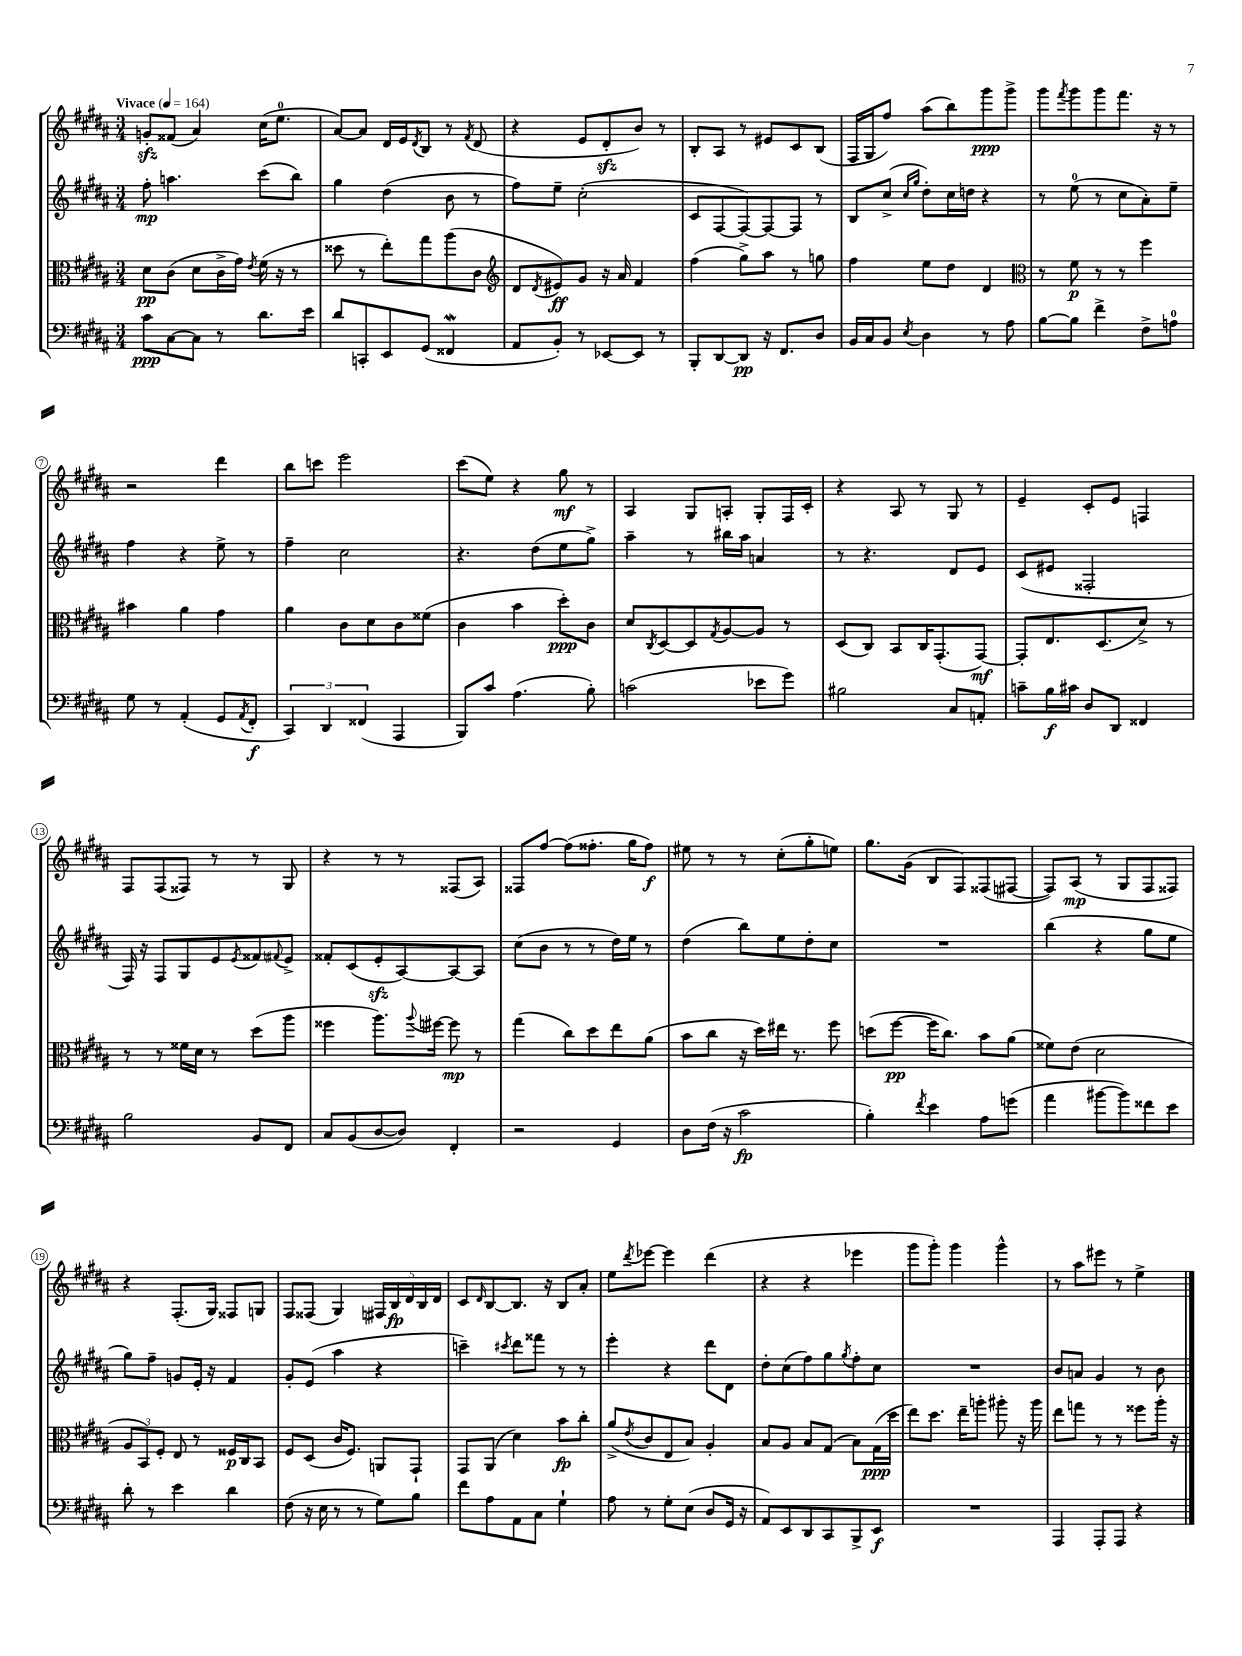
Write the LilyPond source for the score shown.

<<
\new StaffGroup <<
\new Staff = "s0" {
    \clef treble \key b \major \numericTimeSignature \time 3/4 \tempo "Vivace" 4 = 164
    g'8-.\sfz fisis'8( ais'4) cis''16( e''8.-0 |
    ais'8~) ais'8 dis'16 e'16 \acciaccatura { dis'8 } b8 r8 \acciaccatura { fis'8 } dis'8( |
    r4 e'8 dis'8-.\sfz b'8) r8 |
    b8-. ais8 r8 eis'8 cis'8 b8( |
    fis16 gis16 fis''8) ais''8( b''8) gis'''8\ppp gis'''8-> |
    gis'''8 \acciaccatura { fis'''8 } gis'''8 gis'''8 fis'''8. r16 r8 |
    r2 dis'''4 |
    b''8 c'''8 e'''2 |
    cis'''8( e''8) r4 gis''8\mf r8 |
    ais4 gis8 a8-. gis8-. fis16 cis'16-. |
    r4 ais8 r8 gis8 r8 |
    e'4-- cis'8-. e'8 f4 |
    fis8 fis8( fisis8) r8 r8 gis8 |
    r4 r8 r8 fisis8( ais8) |
    fisis8 fis''8~ fis''8( fisis''8.-. gis''16 fisis''8\f) |
    eis''8 r8 r8 cis''8-.( gis''8-. e''8) |
    gis''8. gis'16( b8 fis8) fisis8( fis8~ |
    fis8) ais8\mp( r8 gis8 fis8 fisis8) |
    r4 fis8.-.( gis16) fisis8 g8 |
    fis8 fisis8( gis4) \tuplet 5/4 { fis16 b16\fp dis'16 b16 dis'16 } |
    cis'8 \grace { dis'16 } b8~ b8. r16 b8 ais'8-. |
    e''8 \acciaccatura { dis'''8 } ees'''8~ ees'''4 dis'''4( |
    r4 r4 ees'''4 |
    gis'''8 gis'''8-.) gis'''4 gis'''4-^ |
    r8 ais''8 eis'''8 r8 e''4-> \bar "|." |
}
\new Staff = "s1" {
    \clef treble \key b \major \numericTimeSignature \time 3/4
    fis''8-.\mp a''4. cis'''8( b''8) |
    gis''4 dis''4( b'8 r8 |
    fis''8) e''8-- cis''2-.( |
    cis'8 fis8~ fis8~) fis8~ fis8 r8 |
    b8 cis''8->( \grace { cis''16 gis''16 } dis''8-.) cis''16 d''16 r4 |
    r8 e''8-0( r8 cis''8 ais'8-.) e''8-- |
    fis''4 r4 e''8-> r8 |
    fis''4-- cis''2 |
    r4. dis''8( e''8 gis''8->) |
    ais''4-- r8 bis''16 ais''16 a'4 |
    r8 r4. dis'8 e'8 |
    cis'8( eis'8 fisis2-. |
    fis16) r16 fis8 gis8 e'8 \acciaccatura { e'8 } fisis'8 \appoggiatura { fis'8 } e'8-> |
    fisis'8-. cis'8( e'8-.\sfz ais8~) ais8~ ais8 |
    cis''8( b'8 r8 r8 dis''16) e''16 r8 |
    dis''4( b''8) e''8 dis''8-. cis''8 |
    R2. |
    b''4( r4 gis''8 e''8 |
    gis''8) fis''8-- g'8 e'16-. r16 fis'4 |
    gis'8-. e'8( ais''4 r4 |
    c'''4--) \acciaccatura { cis'''8 } dis'''8 fisis'''8 r8 r8 |
    e'''4-. r4 dis'''8 dis'8 |
    dis''8-. cis''8( fis''8) gis''8 \acciaccatura { gis''8 } fis''8-. cis''8 |
    R2. |
    b'8 a'8 gis'4 r8 b'8 \bar "|." |
}
\new Staff = "s2" {
    \clef alto \key b \major \numericTimeSignature \time 3/4
    dis'8\pp cis'8( dis'8 cis'16-> gis'16) \acciaccatura { e'8 } fis'16( r16 r8 |
    disis''8 r8 e''8-.) gis''8 ais''8( cis'8 |
    \clef treble dis'8 \acciaccatura { dis'8 } eis'8\ff) gis'8 r16 ais'16 fis'4 |
    fis''4( gis''8->) ais''8 r8 g''8 |
    fis''4 e''8 dis''8 dis'4 |
    \clef alto r8 fis'8\p r8 r8 fis''4 |
    bis'4 ais'4 gis'4 |
    ais'4 cis'8 dis'8 cis'8 fisis'8( |
    cis'4 b'4 dis''8-.\ppp) cis'8 |
    dis'8 \acciaccatura { cis8 } dis8~ dis8 \acciaccatura { gis8 } ais8~ ais8 r8 |
    dis8( cis8) b,8 cis16 gis,8.-.( gis,8~\mf) |
    gis,8-. e8. dis8.( dis'8->) r8 |
    r8 r8 fisis'16 dis'16 r8 dis''8( ais''8 |
    fisis''4 ais''8.) \appoggiatura { ais''8 } fis''16~ fis''8\mp r8 |
    gis''4( cis''8) dis''8 e''8 ais'8( |
    b'8 cis''8 r16 dis''16) eis''16 r8. fis''8 |
    d''8( fis''8~\pp fis''16 cis''8.) b'8 ais'8( |
    fisis'8) e'8( dis'2 |
    \tuplet 3/2 { ais8 b,8) fis8-. } e8 r8 fisis16\p cis16 b,8 |
    fis8 dis8( cis'16 fis8.) a,8 gis,8-! |
    gis,8 ais,8( dis'4) b'8\fp cis''8-. |
    ais'8->( \acciaccatura { e'8 } cis'8 e8 b8) ais4-. |
    b8 ais8 b8 gis8( b8) gis16\ppp( dis''16 |
    e''8) dis''8. e''16-- a''8-. ais''8-. r16 ais''16 |
    e''8 g''8 r8 r8 fisis''8 ais''16-. r16 \bar "|." |
}
\new Staff = "s3" {
    \clef bass \key b \major \numericTimeSignature \time 3/4
    cis'8\ppp cis8~ cis8 r8 dis'8. e'16 |
    dis'8 c,8-. e,8 gis,8( fisis,4\mordent |
    ais,8 b,8-.) r8 ees,8~ ees,8 r8 |
    b,,8-. dis,8~ dis,8\pp r16 fis,8. dis8 |
    b,16 cis16 b,8 \acciaccatura { e8 } dis4 r8 ais8 |
    b8~ b8 fis'4-> fis8-> a8-0 |
    gis8 r8 ais,4-.( gis,8 \acciaccatura { ais,8 } fis,8-.\f |
    \tuplet 3/2 { cis,4) dis,4 fisis,4( } ais,,4 |
    b,,8) cis'8 ais4.( b8-.) |
    c'2( ees'8 gis'8) |
    bis2 cis8 a,8-. |
    c'8-- b16\f cis'16 dis8 dis,8 fisis,4 |
    b2 b,8 fis,8 |
    cis8 b,8( dis8~ dis8) fis,4-. |
    r2 gis,4 |
    dis8 fis16( r16 cis'2\fp |
    b4-.) \acciaccatura { fis'8 } e'4 ais8 g'8( |
    ais'4 bis'8~ bis'8) fisis'8 e'8 |
    dis'8-. r8 e'4 dis'4 |
    fis8( r16 e16 r8 r8 gis8) b8 |
    fis'8 ais8 ais,8 cis8 gis4-! |
    ais8 r8 gis8-. e8( dis8 gis,16 r16 |
    ais,8) e,8 dis,8 cis,8 b,,8-> e,8\f |
    R2. |
    ais,,4 ais,,8-. ais,,8 r4 \bar "|." |
}
>>
>>
\layout { \context { \Score \override BarNumber.stencil = #(make-stencil-circler 0.1 0.3 ly:text-interface::print) } }
